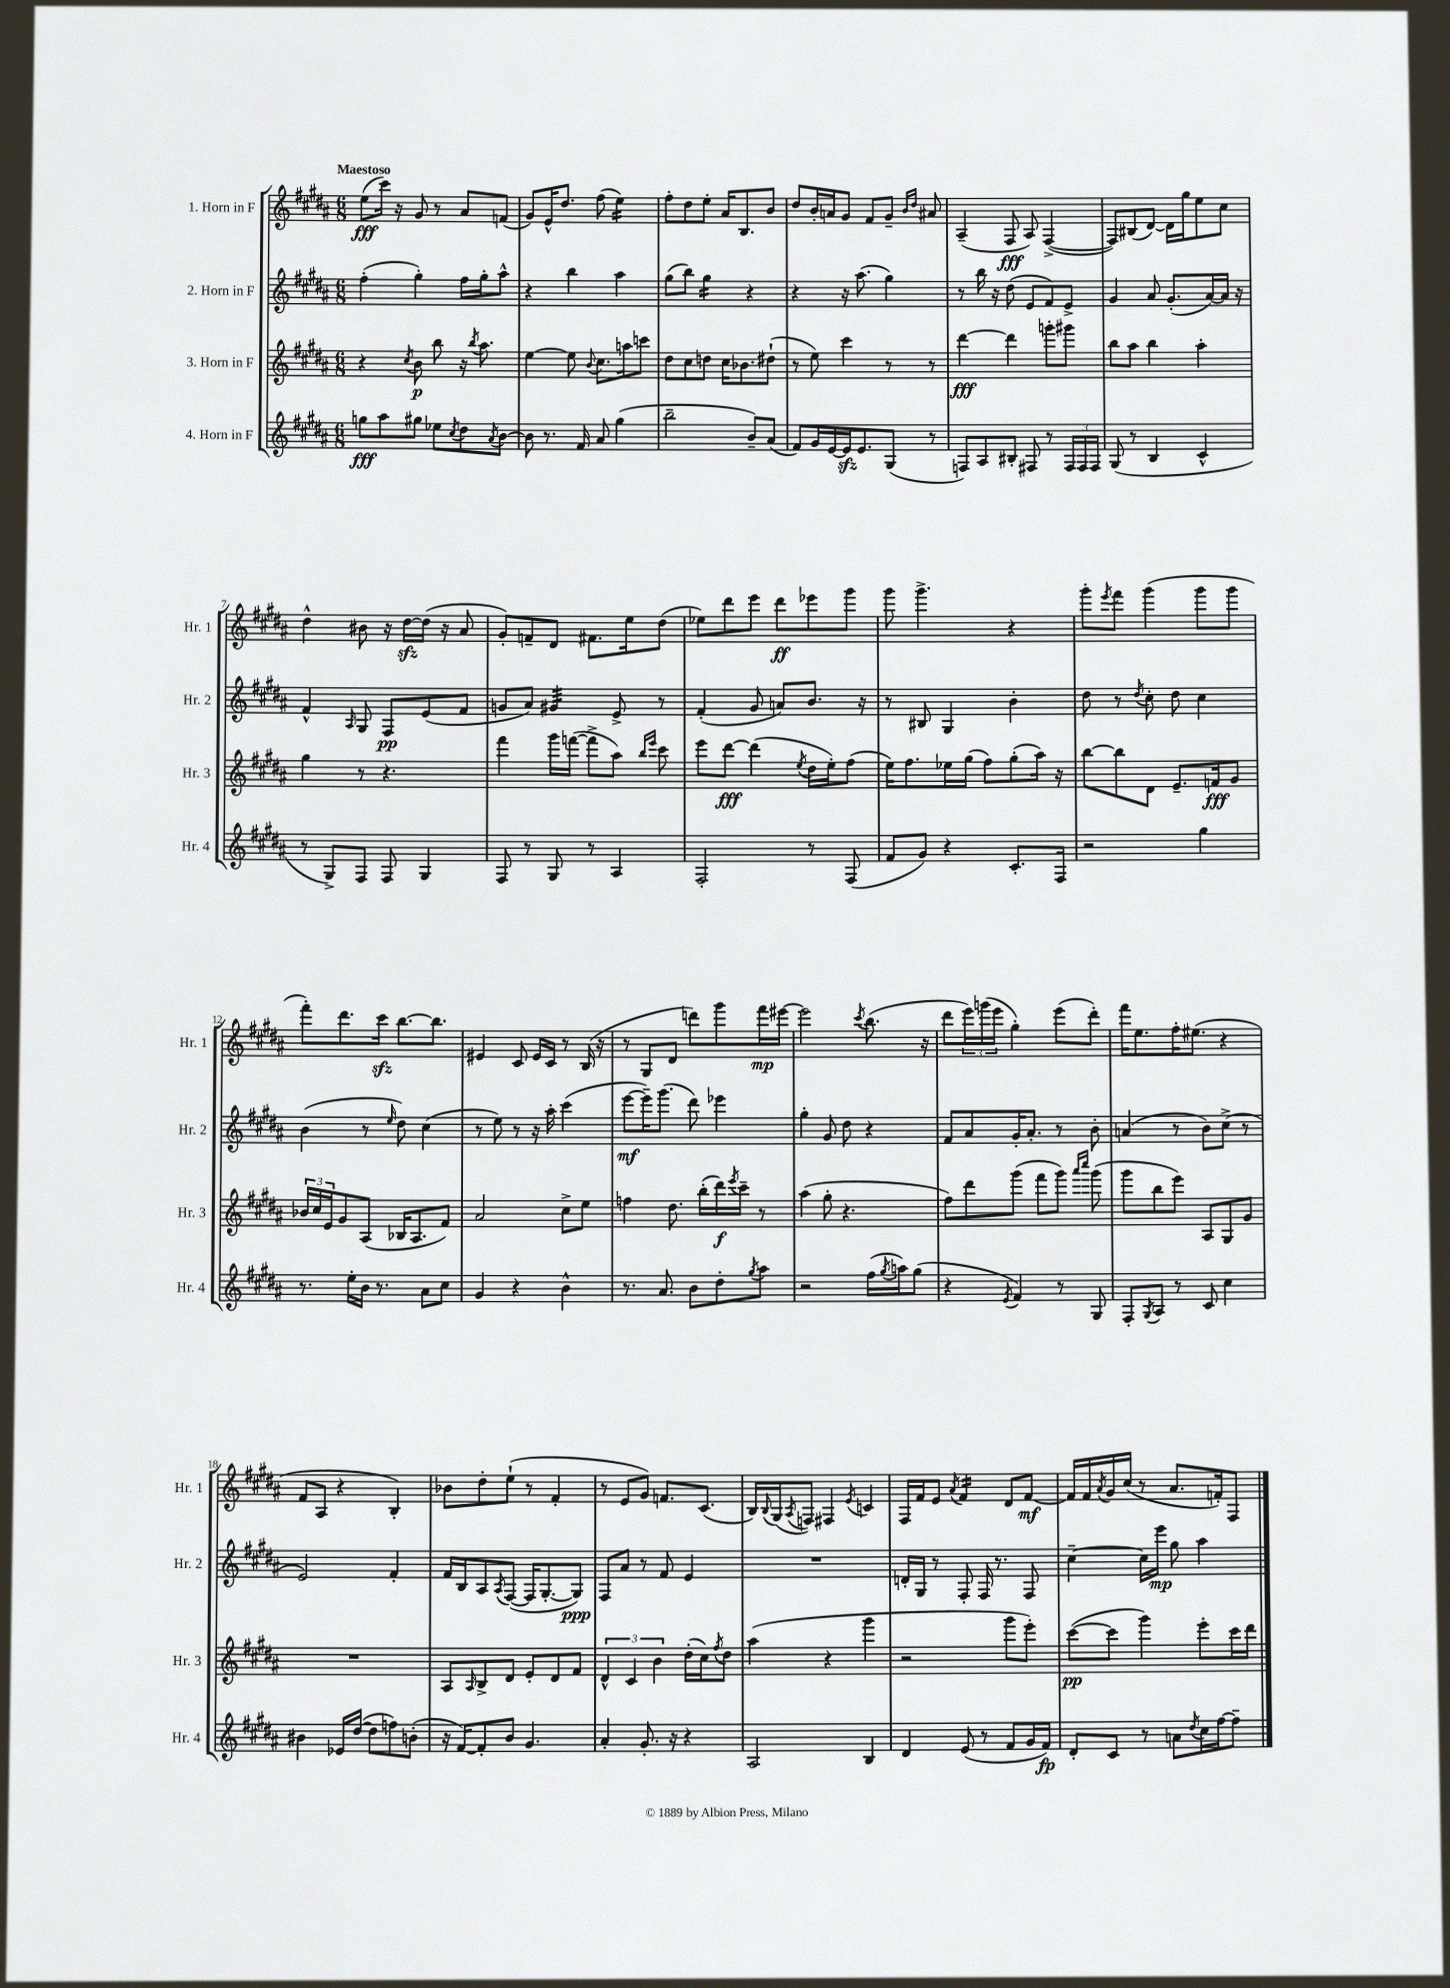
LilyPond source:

<<
\new StaffGroup <<
\new Staff = "s0" \with { instrumentName = "1. Horn in F" shortInstrumentName = "Hr. 1" } {
    \clef treble \key b \major \numericTimeSignature \time 6/8 \tempo "Maestoso"
    e''8\fff( cis'''16) r16 gis'8 r8 ais'8 f'8( |
    gis'8) e'16-^ dis''8. fis''8( e''4:16) |
    fis''8-. dis''8 e''8-. ais'16 b8. b'8 |
    dis''8 b'16-. a'16 gis'8 fis'8 gis'8-- \grace { b'16 dis''16 } ais'8 |
    ais4--( fis8\fff ais8) fis4~->( |
    fis8) bis8( dis'8~) dis'16 gis''16 e''8 cis''8 |
    dis''4-^ bis'8 r16 dis''16~\sfz dis''16( r16 ais'8 |
    gis'8-.) f'8-- dis'8 fis'8. e''16 dis''8( |
    ees''8) dis'''8 e'''8 dis'''8\ff ees'''8 gis'''8 |
    gis'''8 gis'''4.-> r4 |
    gis'''8-. \acciaccatura { e'''8 } fis'''8 gis'''4( gis'''8 gis'''8 |
    fis'''8-.) dis'''8. cis'''16\sfz b''8.~ b''8. |
    eis'4 cis'8 eis'16 cis'16 r8 b16( r16 |
    r8 gis8 dis'8 d'''8) gis'''8 fis'''16\mp eis'''16~ |
    eis'''2 \acciaccatura { cis'''8 } b''8.( r16 |
    dis'''8 \tuplet 3/2 { e'''16) g'''16( e'''16 } gis''4-.) e'''8( dis'''8-.) |
    fis'''16 e''8. fis''16-. eis''8.( r4 |
    fis'8 ais8 r4 b4-.) |
    bes'8 dis''8-. e''8-!( r8 fis'4-. |
    r8 e'8 gis'8) f'8. cis'8.( |
    b16) \appoggiatura { b8 } gis16( \acciaccatura { ais8 } f8) fis4 \acciaccatura { e'8 } c'4 |
    fis16 fis'16 e'8 \acciaccatura { ais'8 } fis'4:16 dis'8 fis'8~\mf |
    fis'16 fis'16 \acciaccatura { ais'8 } gis'16 cis''16( r8 ais'8. f'16-.) fis8 \bar "|." |
}
\new Staff = "s1" \with { instrumentName = "2. Horn in F" shortInstrumentName = "Hr. 2" } {
    \clef treble \key b \major \numericTimeSignature \time 6/8
    fis''4-.( gis''4-.) fis''16 gis''16-. ais''8-^ |
    r4 b''4 ais''4 |
    gis''8( b''8) gis''4:16 r4 |
    r4 r16 ais''8.( gis''4) |
    r8 b''16 r16 dis''8( e'8 fis'8) e'8-> |
    gis'4 ais'8 gis'8.-.( ais'16~) ais'16 r16 |
    fis'4-^ \grace { ais16 } gis8 fis8\pp e'8( fis'8 |
    g'8 ais'8) gis'4:32 e'8-> r8 |
    fis'4-.( gis'8 a'8) b'8. r16 |
    r8 bis8 gis4 b'4-. |
    dis''8 r8 \acciaccatura { dis''8 } cis''8-. dis''8 cis''4 |
    b'4( r8 \grace { e''16 } dis''8) cis''4( |
    r8 e''8) r8 r16 ais''16-. cis'''4( |
    e'''8~\mf e'''16--) gis'''8.( dis'''8) ees'''4 |
    gis''4-. gis'8 dis''8 r4 |
    fis'8 ais'8 gis'16-. ais'8.-. r8 b'8-. |
    a'4( r8 b'8) cis''8->( r8 |
    e'2) fis'4-. |
    fis'16 b16 ais8 \acciaccatura { ais8 } fis8~( fis16 gis8.~-. gis8\ppp) |
    fis8 ais'8 r8 fis'8 e'4 |
    R2. |
    d'16-. gis16 r8 fis8-. fis16 r8. fis8 |
    cis''4~-- cis''16 e'''16\mp gis''8 ais''4 \bar "|." |
}
\new Staff = "s2" \with { instrumentName = "3. Horn in F" shortInstrumentName = "Hr. 3" } {
    \clef treble \key b \major \numericTimeSignature \time 6/8
    r4 \acciaccatura { cis''8 } b'8\p b''8 r16 \acciaccatura { b''8 } ais''8. |
    e''4~ e''8 \appoggiatura { b'8 } cis''8. a''16 c'''8 |
    dis''8 cis''8 d''8 cis''16 bes'8. dis''8-!( |
    r8 e''8) cis'''4 r8 r8 |
    dis'''4~\fff dis'''4 g'''8-. gis'''8 |
    b''8 ais''8 b''4 ais''4-. |
    gis''4 r8 r4. |
    fis'''4 gis'''16 f'''16~( f'''8-> ais''8) \grace { b''16 e'''16 } cis'''8 |
    e'''8 dis'''8~\fff dis'''4( \acciaccatura { e''8 } dis''16 e''16-.) fis''8( |
    e''16) fis''8. ees''16 gis''16( fis''8) gis''8-.( ais''16) r16 |
    b''8~ b''8 dis'8 e'8.-- f'16\fff gis'8 |
    \tuplet 3/2 { bes'16 cis''16 e'16 } gis'8 ais8( bes16 ais8. fis'8) |
    ais'2 cis''8-> e''8 |
    f''4 dis''8. b''16-.( dis'''16\f) \acciaccatura { e'''8 } cis'''16-- r8 |
    ais''4( gis''8-. r4. |
    fis''8) dis'''8 gis'''8( fis'''8 gis'''8) \grace { ais'''16 cis''''16 } gis'''8( |
    gis'''8 b''8 e'''8) ais8 gis8 gis'8 |
    R2. |
    ais8 \grace { ais16 } b8-> dis'8 e'8-. dis'8 fis'8 |
    \tuplet 3/2 { dis'4-^ cis'4 b'4 } dis''16-.( cis''16) \acciaccatura { fis''8 } dis''8 |
    ais''4( r4 gis'''4 |
    r2 gis'''8 e'''8-.) |
    cis'''8~\pp( cis'''8 gis'''4) e'''8-. cis'''16 dis'''16 \bar "|." |
}
\new Staff = "s3" \with { instrumentName = "4. Horn in F" shortInstrumentName = "Hr. 4" } {
    \clef treble \key b \major \numericTimeSignature \time 6/8
    g''8\fff ais''8 gis''8 ees''8 \acciaccatura { cis''8 } dis''8 \acciaccatura { ais'8 } b'8~ |
    b'8 r8. fis'16 ais'8 gis''4( |
    b''2-- b'8--) ais'8( |
    fis'8) gis'16 e'16~ e'16\sfz e'8. gis8( r8 |
    f8) ais8 bis8-. fis8 r8 \tuplet 3/2 { fis16 fis16 fis16 } |
    gis8( r8 b4 cis'4-^ |
    r8 gis8->) fis8 fis8 gis4 |
    fis8 r8 gis8 r8 ais4 |
    fis2-. r8 fis8( |
    fis'8 gis'8) r4 cis'8.-. fis16 |
    r2 gis''4 |
    r8. e''16-. b'16 r8. ais'8 cis''8 |
    gis'4 r4 b'4-^ |
    r8. ais'8. b'8 dis''8-. \acciaccatura { gis''8 } ais''8 |
    r2 fis''16( \acciaccatura { gis''8 } a''16) gis''8( |
    r4 \acciaccatura { e'8 } fis'4) r8 gis8 |
    fis8-. \acciaccatura { gis8 } ais8 r8 cis'8 cis''4 |
    bis'4 ees'16 dis''16~( dis''8 f''8) b'8-.( |
    r16 fis'16~) fis'8-. b'8 gis'4. |
    ais'4-. gis'8.-. r16 r4 |
    ais2 b4 |
    dis'4 e'8( r8 fis'8 gis'16 fis'16\fp) |
    dis'8-. cis'8 r8 a'8 \acciaccatura { dis''8 } cis''16 fis''16~ fis''8-- \bar "|." |
}
>>
>>
